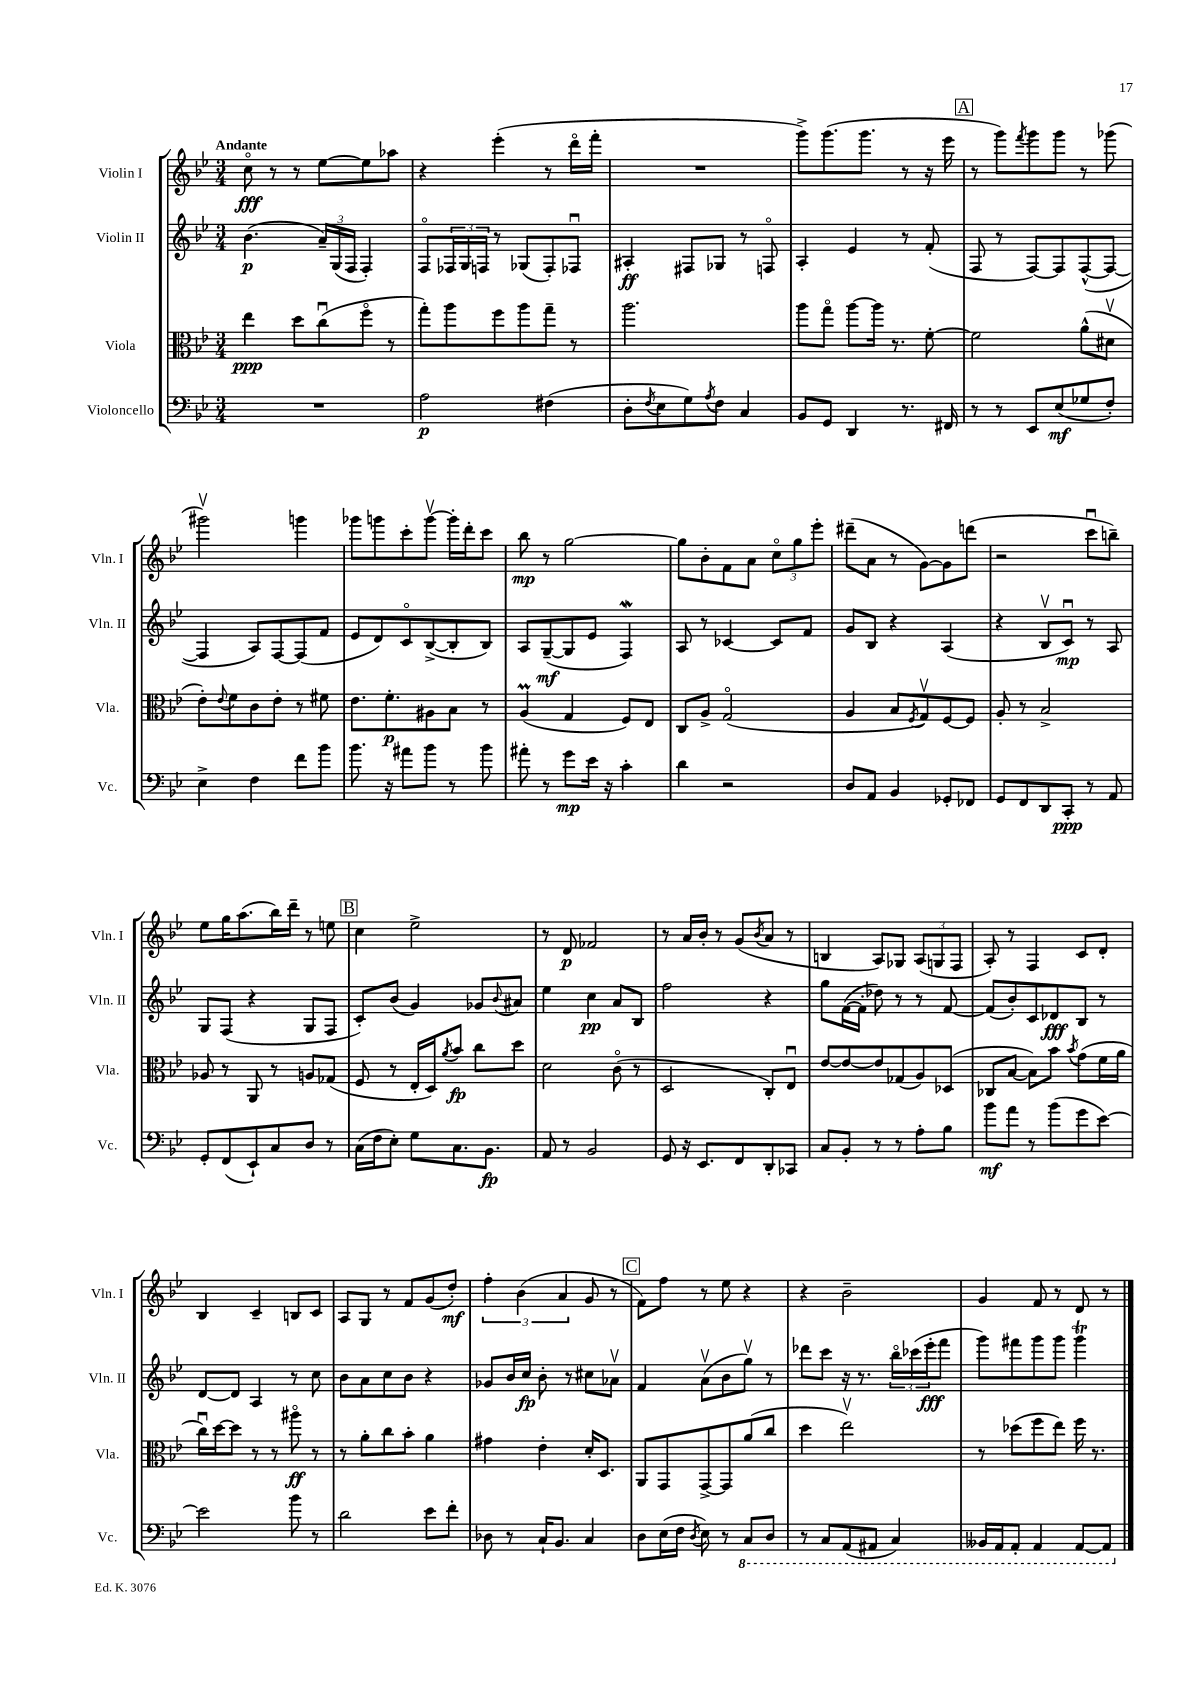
<<
\new StaffGroup <<
\new Staff = "s0" \with { instrumentName = "Violin I" shortInstrumentName = "Vln. I" } {
    \clef treble \key bes \major \numericTimeSignature \time 3/4 \tempo "Andante"
    c''8\flageolet\fff r8 r8 ees''8~ ees''8 aes''8 |
    r4 ees'''4-.( r8 d'''16\flageolet f'''16-. |
    R2. |
    g'''8->) g'''8.( g'''8. r8 r16 ees'''16 |
    \mark \markup { \box "A" } r8 g'''8) \acciaccatura { f'''8 } g'''8 g'''8 r8 ges'''8( |
    gis'''2\upbow) g'''4 |
    ges'''8 g'''8 c'''8-. g'''8~\upbow g'''16-. d'''16-. c'''8 |
    bes''8\mp r8 g''2~ |
    g''8 bes'8-. f'8 a'8 \tuplet 3/2 { c''8\flageolet g''8 ees'''8-. } |
    dis'''8--( a'8 r8 g'8~) g'8 d'''8( |
    r2 c'''8\downbow b''8--) |
    ees''8 g''16 a''8.( bes''16) d'''16-- r8 e''8 |
    \mark \markup { \box "B" } c''4 ees''2-> |
    r8 d'8\p fes'2 |
    r8 a'16 bes'16-. r8 g'8( \acciaccatura { bes'8 } a'8 r8 |
    b4 a8) ges8 \tuplet 3/2 { a8( g8 f8 } |
    a8-.) r8 f4 c'8 d'8-. |
    bes4 c'4-- b8 c'8 |
    a8 g8 r8 f'8 g'8( d''8-.\mf) |
    \tuplet 3/2 { f''4-. bes'4( a'4 } g'8 r8 |
    \mark \markup { \box "C" } f'8) f''8 r8 ees''8 r4 |
    r4 bes'2-- |
    g'4 f'8 r8 d'8 r8 \bar "|." |
}
\new Staff = "s1" \with { instrumentName = "Violin II" shortInstrumentName = "Vln. II" } {
    \clef treble \key bes \major \numericTimeSignature \time 3/4
    bes'4.\p( \tuplet 3/2 { a'16--) g16( f16 } f4-.) |
    f8\flageolet \tuplet 3/2 { fes16 g16 f16 } r8 ges8( f8-.) fes8\downbow |
    ais4-.\ff fis8 ges8 r8 f8\flageolet |
    a4-. ees'4 r8 f'8-.( |
    \mark \markup { \box "A" } f8 r8 f8~) f8 f8~-^( f8~ |
    f4 a8) f8~ f8( f'8 |
    ees'8 d'8) c'8\flageolet bes8~->( bes8-. bes8) |
    a8 g8~--\mf( g8 ees'8 f4\mordent) |
    a8 r8 ces'4~ ces'8 f'8 |
    g'8 bes8 r4 a4( |
    r4 bes8\upbow c'8\downbow\mp) r8 a8 |
    g8 f8( r4 g8 f8 |
    \mark \markup { \box "B" } c'8-.) bes'8( g'4) ges'8 \appoggiatura { bes'8 } ais'8 |
    ees''4 c''4\pp a'8 bes8 |
    f''2 r4 |
    g''8 f'16~( f'16-. des''8) r8 r8 f'8~ |
    f'8( bes'8-.) c'8 des'8\fff bes8 r8 |
    d'8~ d'8 a4 r8 c''8 |
    bes'8 a'8 c''8 bes'8 r4 |
    ges'8 bes'16 c''16\fp bes'8-. r8 cis''8 aes'8\upbow |
    \mark \markup { \box "C" } f'4 a'8\upbow( bes'8 g''8\upbow) r8 |
    des'''8 c'''8 r16 r8. \tuplet 3/2 { bes''16\flageolet ces'''16( ees'''16-.\fff } f'''8 |
    g'''8) fis'''8 g'''8 g'''8 g'''4\trill \bar "|." |
}
\new Staff = "s2" \with { instrumentName = "Viola" shortInstrumentName = "Vla." } {
    \clef alto \key bes \major \numericTimeSignature \time 3/4
    ees''4\ppp d''8 c''8\downbow( f''8\flageolet r8 |
    g''8-.) a''8 f''8 a''8 g''8-- r8 |
    a''2. |
    a''8 g''8\flageolet a''8~ a''16 r8. f'8~-. |
    \mark \markup { \box "A" } f'2 a'8-^( dis'8\upbow |
    ees'8-.) \appoggiatura { ees'8 } f'8 c'8 ees'8-. r8 fis'8 |
    ees'8. f'8.-.\p ais8 bes8 r8 |
    a4\prall( g4 f8) ees8 |
    c8 a8-> g2\flageolet( |
    a4 bes8 \acciaccatura { f8 } g8\upbow) f8~ f8 |
    a8-. r8 bes2-> |
    aes8 r8 a,8 r8 a8 ges8( |
    \mark \markup { \box "B" } f8 r8 ees16-. d16) \acciaccatura { a'8 } bes'8\fp c''8 d''8 |
    d'2 c'8\flageolet( r8 |
    d2 c8-.) ees8\downbow |
    ees'8~ ees'8~ ees'8 ges8( a8) des8( |
    ces8 bes8~ bes8) bes'8 \acciaccatura { bes'8 } g'8( f'16 a'16 |
    c''16\downbow) d''16~ d''8 r8 r8 ais''8\flageolet\ff r8 |
    r8 a'8-. c''8 bes'8-. a'4 |
    gis'4 ees'4-. d'16-. d8. |
    \mark \markup { \box "C" } a,8 g,8 g,8~-> g,8 a'8( c''8 |
    d''4 ees''2\upbow) |
    r8 des''8( f''8 ees''8) f''16 r8. \bar "|." |
}
\new Staff = "s3" \with { instrumentName = "Violoncello" shortInstrumentName = "Vc." } {
    \clef bass \key bes \major \numericTimeSignature \time 3/4
    R2. |
    a2\p fis4( |
    d8-. \acciaccatura { f8 } ees8 g8) \acciaccatura { a8 } f8 c4 |
    bes,8 g,8 d,4 r8. fis,16 |
    \mark \markup { \box "A" } r8 r8 ees,8 ees8\mf( ges8 f8-.) |
    ees4-> f4 f'8 bes'8 |
    bes'8. r16 ais'8 bes'8 r8 bes'8 |
    ais'8-. r8 g'8\mp ees'16 r16 c'4-. |
    d'4 r2 |
    d8 a,8 bes,4 ges,8-. fes,8 |
    g,8 f,8 d,8 c,8-.\ppp r8 a,8 |
    g,8-. f,8( ees,8-!) c8 d8 r8 |
    \mark \markup { \box "B" } c16( f16 ees8-.) g8 c8. bes,8.\fp |
    a,8 r8 bes,2 |
    g,8 r16 ees,8. f,8 d,8-. ces,8 |
    c8 bes,8-. r8 r8 a8-. bes8 |
    bes'8\mf a'8 r8 bes'8( g'8 ees'8~) |
    ees'2 bes'8 r8 |
    d'2 ees'8 f'8-. |
    des8 r8 c16-! bes,8. c4 |
    \mark \markup { \box "C" } d8 ees16( f16 \acciaccatura { d8 } ees8) r8 \ottava #-1 c,8 d,8 |
    r8 c,8 a,,8( ais,,8 c,4) |
    beses,,16 a,,16 a,,8-. a,,4 a,,8~ a,,8 \ottava #0 \bar "|." |
}
>>
>>
\layout { \context { \Score \remove "Bar_number_engraver" } }
